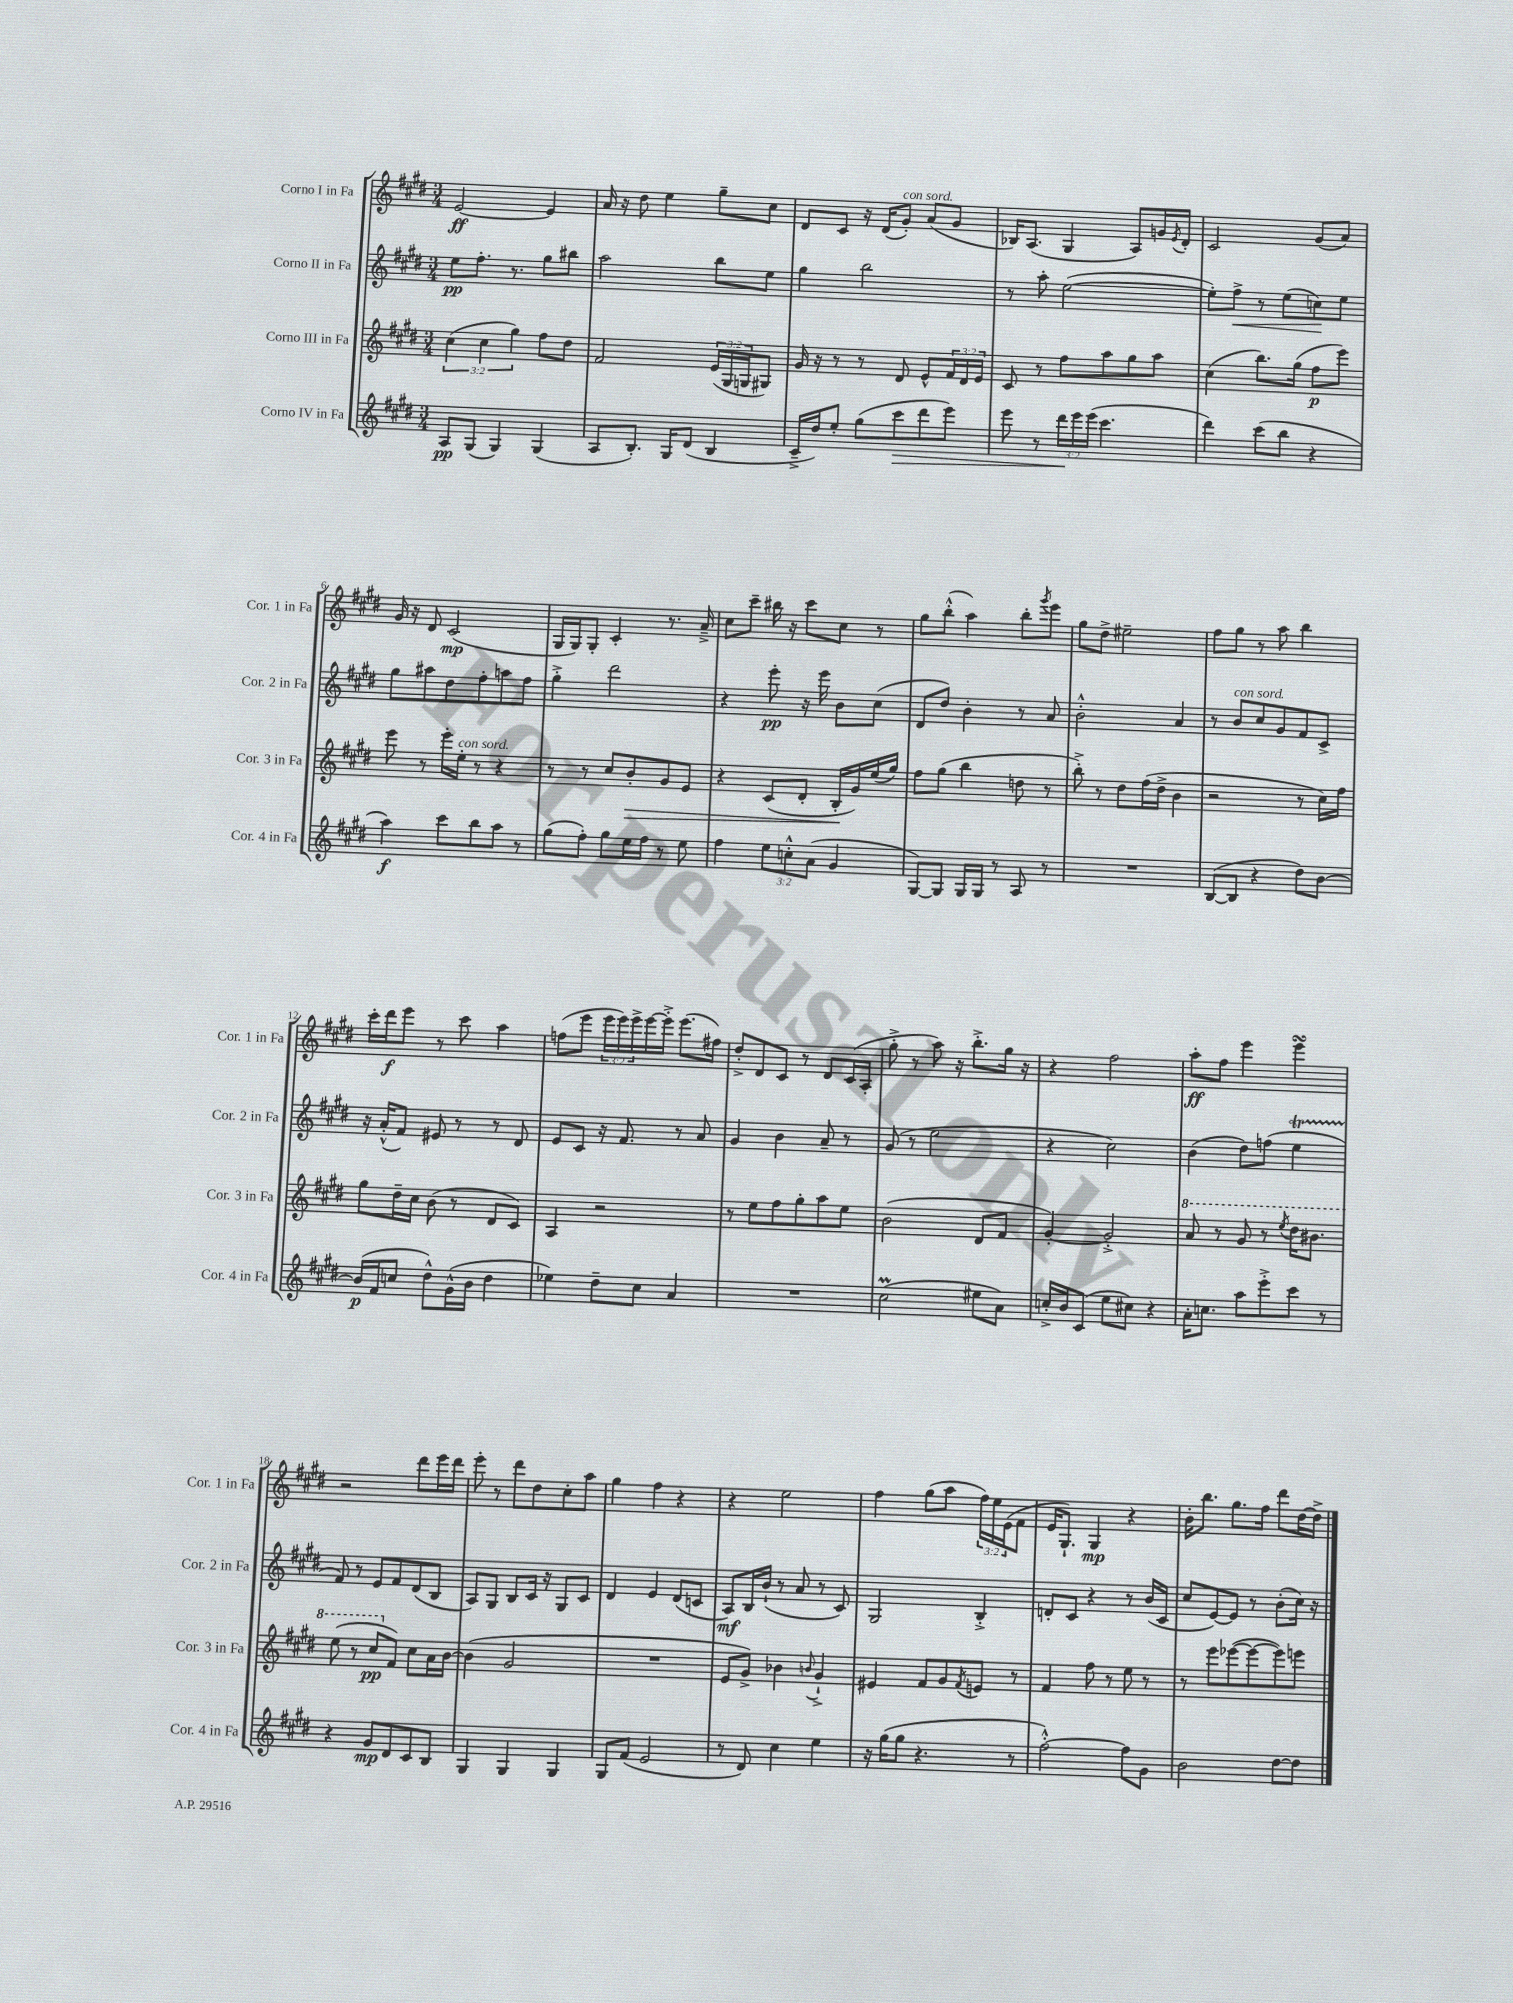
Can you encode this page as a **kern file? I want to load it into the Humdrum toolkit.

**kern	**kern	**kern	**kern
*staff4	*staff3	*staff2	*staff1
*clefG2	*clefG2	*clefG2	*clefG2
*k[f#c#g#d#]	*k[f#c#g#d#]	*k[f#c#g#d#]	*k[f#c#g#d#]
*M3/4	*M3/4	*M3/4	*M3/4
8A/L	(6cc#\	8ee\L	[2e/
(8G#/J	.	8.ff#'\J	.
.	6cc#\	.	.
4G#/)	.	.	.
.	.	8.r	.
.	6gg#\)	.	.
(4G#/	8ff#\L	8gg#\L	4e/]
.	8dd#\J	8bb#\J	.
=	=	=	=
8A/L	2f#/	2aa\	16a/
.	.	.	16r
8.B'/J)	.	.	8dd#\
.	.	.	4ee\
16G#/LK	.	.	.
(8d#/J	.	.	.
4B/	(24e/LL	8bb\L	8gg#~\L
.	24G#/	.	.
.	24G/J	.	.
.	8G#/J)	8ee\J	8cc#\J
=	=	=	=
16c#~^/LL	16g#/	4gg#\	8d#/L
16dd#/J)	16r	.	.
8ee'/J	8r	.	8c#/J
(8gg#\L	8r	2bb\	16r
.	.	.	(16d#/LK
8ccc#\	8d#/	.	8g#'/J)
8ddd#\	8e^^/L	.	(8a/L
8eee\J)	24f#/L	.	8g#/J
.	24d#/	.	.
.	24e/JJ	.	.
=	=	=	=
8eee\	8c#/	8r	16B-/LK)
.	.	.	(8.A/J
8r	8r	8aa'\	.
24ddd#\LL	8ff#\L	([2ee\	4G#/
24eee\	.	.	.
(24eee\JJ	.	.	.
4.ccc#\	8aa\	.	.
.	8gg#\	.	8A/L)
.	8aa\J	.	16g/L
.	.	.	8qe/
.	.	.	16d#'/JJ
=	=	=	=
4ddd#\)	(4cc#\	8ee'\]L)	2c#/
.	.	8ff#^\J	.
(8ccc#\L	8.bb\L)	8r	.
8bb\J	.	(8ee\L	.
.	(16gg#\Jk	.	.
4r	8ff#\L	8cc\)	(8g#/L
.	8eee\J)	8ee\J	8a/J)
=	=	=	=
4aa\)	8eee\	8gg#\L	16g#/
.	.	.	16r
.	8r	8aa#\	8d#/
8ccc#\L	16eee'\LL	8dd#\	(2c#/
.	16ee'\JJ	.	.
8bb\	8r	8ff#'\	.
8aa\J	4r	8aa\	.
8r	.	8ff#\J	.
=	=	=	=
(8gg#\L	8r	4gg#'^\	16G#/LL
.	.	.	16G#/J)
8ff#'\J)	8r	.	8G#'/J
8gg#\L	8cc#/L	2ddd#\	4c#'/
16ee\L	8b'/	.	.
16ff#\JJ	.	.	.
8r	8g#/	.	8.r
8ee\	8e/J	.	.
.	.	.	16a~^/
=	=	=	=
4ff#\	4r	4r	8cc#\L
.	.	.	8ccc#~\J
12ee\L	(8c#/L	8eee'\	16bb#\
.	.	.	16r
12cc'^^\	.	.	.
.	8d#'/J	16r	8ccc#\L
(12a\J	.	.	.
.	.	16eee\	.
4g#/	16B'/LL	8b\L	8cc#\J
.	16g#/)	.	.
.	(16ee/	(8cc#\J	8r
.	16gg#/JJ)	.	.
=	=	=	=
[8G#/L)	8ff#\L	8d#/L	8gg#\L
8G#/]J	(8gg#\J	8dd#/J)	(8bb'^^\J
16G#/LL	4bb\	4b'\	4aa\)
16G#/JJ	.	.	.
8r	.	.	.
8A/	8dd\	8r	8bb'\L
.	.	.	8qggg#/
8r	8r	8a/	8eee\J
=	=	=	=
2.r	8bb'^\)	2b'^^\	8gg#\L
.	8r	.	8dd#^\J
.	8dd#\L	.	2ee#~\
.	(16ff#\L	.	.
.	16dd#^\JJ	.	.
.	4b\	4a/	.
=	=	=	=
([8B/L	2r	8r	8ff#\L
8B/]J	.	8b/L	8gg#\J
4r	.	8cc#/	8r
.	.	8g#/	8aa\
8dd#\L)	8r	8f#/	4bb\
[8b\J	16cc#\LL)	8c#^/J	.
.	16ff#\JJ	.	.
=	=	=	=
(16b/]LL	8gg#\L	16r	16ccc#'\LL
16f#/J	.	(16a'^^/LK	16ddd#\J
8cc/J	16dd#~\L	8f#/J)	8eee\J
.	16cc#\JJ	.	.
8dd#^^\L)	(8b\	8e#/	8r
(16g#^^\L	8r	8r	8ccc#\
16b\JJ	.	.	.
4dd#\	8d#/L	8r	4aa\
.	8c#/J)	8d#/	.
=	=	=	=
4ee-\)	4A/	8e/L	(8ff\L
.	.	8c#/J	8eee\J
8dd#~\L	2r	16r	24eee\LL
.	.	.	24eee\)
.	.	8.f#/	.
.	.	.	24eee^\
8cc#\J	.	.	[16eee\
.	.	.	16eee'^\]JJ
4a/	.	8r	(8.eee\L
.	.	8a/	.
.	.	.	16ff#\Jk)
=	=	=	=
2.r	8r	4g#/	8dd#'^/L
.	8ee\L	.	8d#/
.	8ff#\	4b\	8c#/J
.	8gg#'\	.	8r
.	8aa\	8a~/	8d#/L
.	8ee\J	8r	(16c#/L
.	.	.	16A'/JJ
=	=	=	=
(2cc#\	(2b\	(8g#/	8gg#'^\
.	.	8r	8r
.	.	2ee\	8aa\)
.	.	.	16r
.	.	.	8.bb'^\L
8ee#\L	8d#/L	.	.
8a\J)	8f#/J	.	16gg#\Jk
.	.	.	16r
=	=	=	=
16cc'^/LL	[4g#'/)	4r	4r
16b/J	.	.	.
(8c#/J	.	.	.
8ee\L	2g#'^/]	2cc#\)	2ff#\
8cc#\J)	.	.	.
4r	.	.	.
=	=	=	=
16a'\LK	8aa/	(4b\	8aa'\L
8.cc\J	.	.	.
.	8r	.	8ff#\J
8aa\L	8gg#/	8dd#\L)	4eee\
8eee'^\	8r	(8ff\J	.
.	8qeee/	.	.
8ccc#\J	16ddd#\LK	4ee\	4eee\
.	8.bb#\J	.	.
8r	.	.	.
=	=	=	=
4r	(8eee\	8f#/)	2r
.	8r	8r	.
8g#/L	8ccc#/L	8e/L	.
8d#/	8f#/J)	8f#/	.
8c#/	8cc#\L	(8d#/	8ddd#\L
8B/J	16a\L	8B/J	16eee\L
.	[16b\JJ	.	16ddd#\JJ
=	=	=	=
4G#/	(4b\]	8A/L)	8eee'\
.	.	8G#/J	8r
4G#/	2g#/	8B/L	8ddd#\L
.	.	16c#/Jk	8dd#\
.	.	16r	.
4G#/	.	8G#/L	8cc#'\
.	.	8c#/J	8aa\J
=	=	=	=
8G#/L	2.r	4d#/	4gg#\
(8f#/J	.	.	.
2e/	.	4e/	4ff#\
.	.	(8d#/L	4r
.	.	8c/J	.
=	=	=	=
8r	8e/L	8A/L)	4r
8d#/)	8g#^/J)	16B/L	.
.	.	(16b`/JJ	.
4cc#\	4b-\	8r	2ee\
.	.	8a/	.
.	8qqb/	.	.
4ee\	4g#`^/	8r	.
.	.	8c#/)	.
=	=	=	=
16r	4e#/	2G#/	4ff#\
(16gg#\LK	.	.	.
8gg#\J	.	.	.
4.r	8f#/L	.	(8gg#\L
.	8g#/	.	8aa\J
.	8qf#/	.	.
.	8e/J	4B'^/	24ff#\LL)
.	.	.	24ee\
.	.	.	(24e\J
8r	8r	.	8f#\J
=	=	=	=
[2ff#'^^\)	4f#/	8d'/L	16e/LK
.	.	.	8.G#`/J)
.	.	8c#/J	.
.	8ff#\	4r	4G#/
.	8r	.	.
8ff#\]L	8ee\	8r	4r
8g#\J	8r	(16b/LL	.
.	.	16c#/JJ	.
=	=	=	=
2b\	8r	8cc#/L	16b'\LK
.	.	.	8.bb\J
.	8eee\L	[8e/)	.
.	([8eee-\	8e/]J	8.gg#\L
.	8eee-\_	8r	.
.	.	.	16ff#\Jk
[8dd#\L	8eee-\])	(8b'\L	8ddd#\L
8dd#\]J	8eee\J	16cc#\Jk)	[16dd#\L
.	.	16r	16dd#^\]JJ
==	==	==	==
*-	*-	*-	*-
